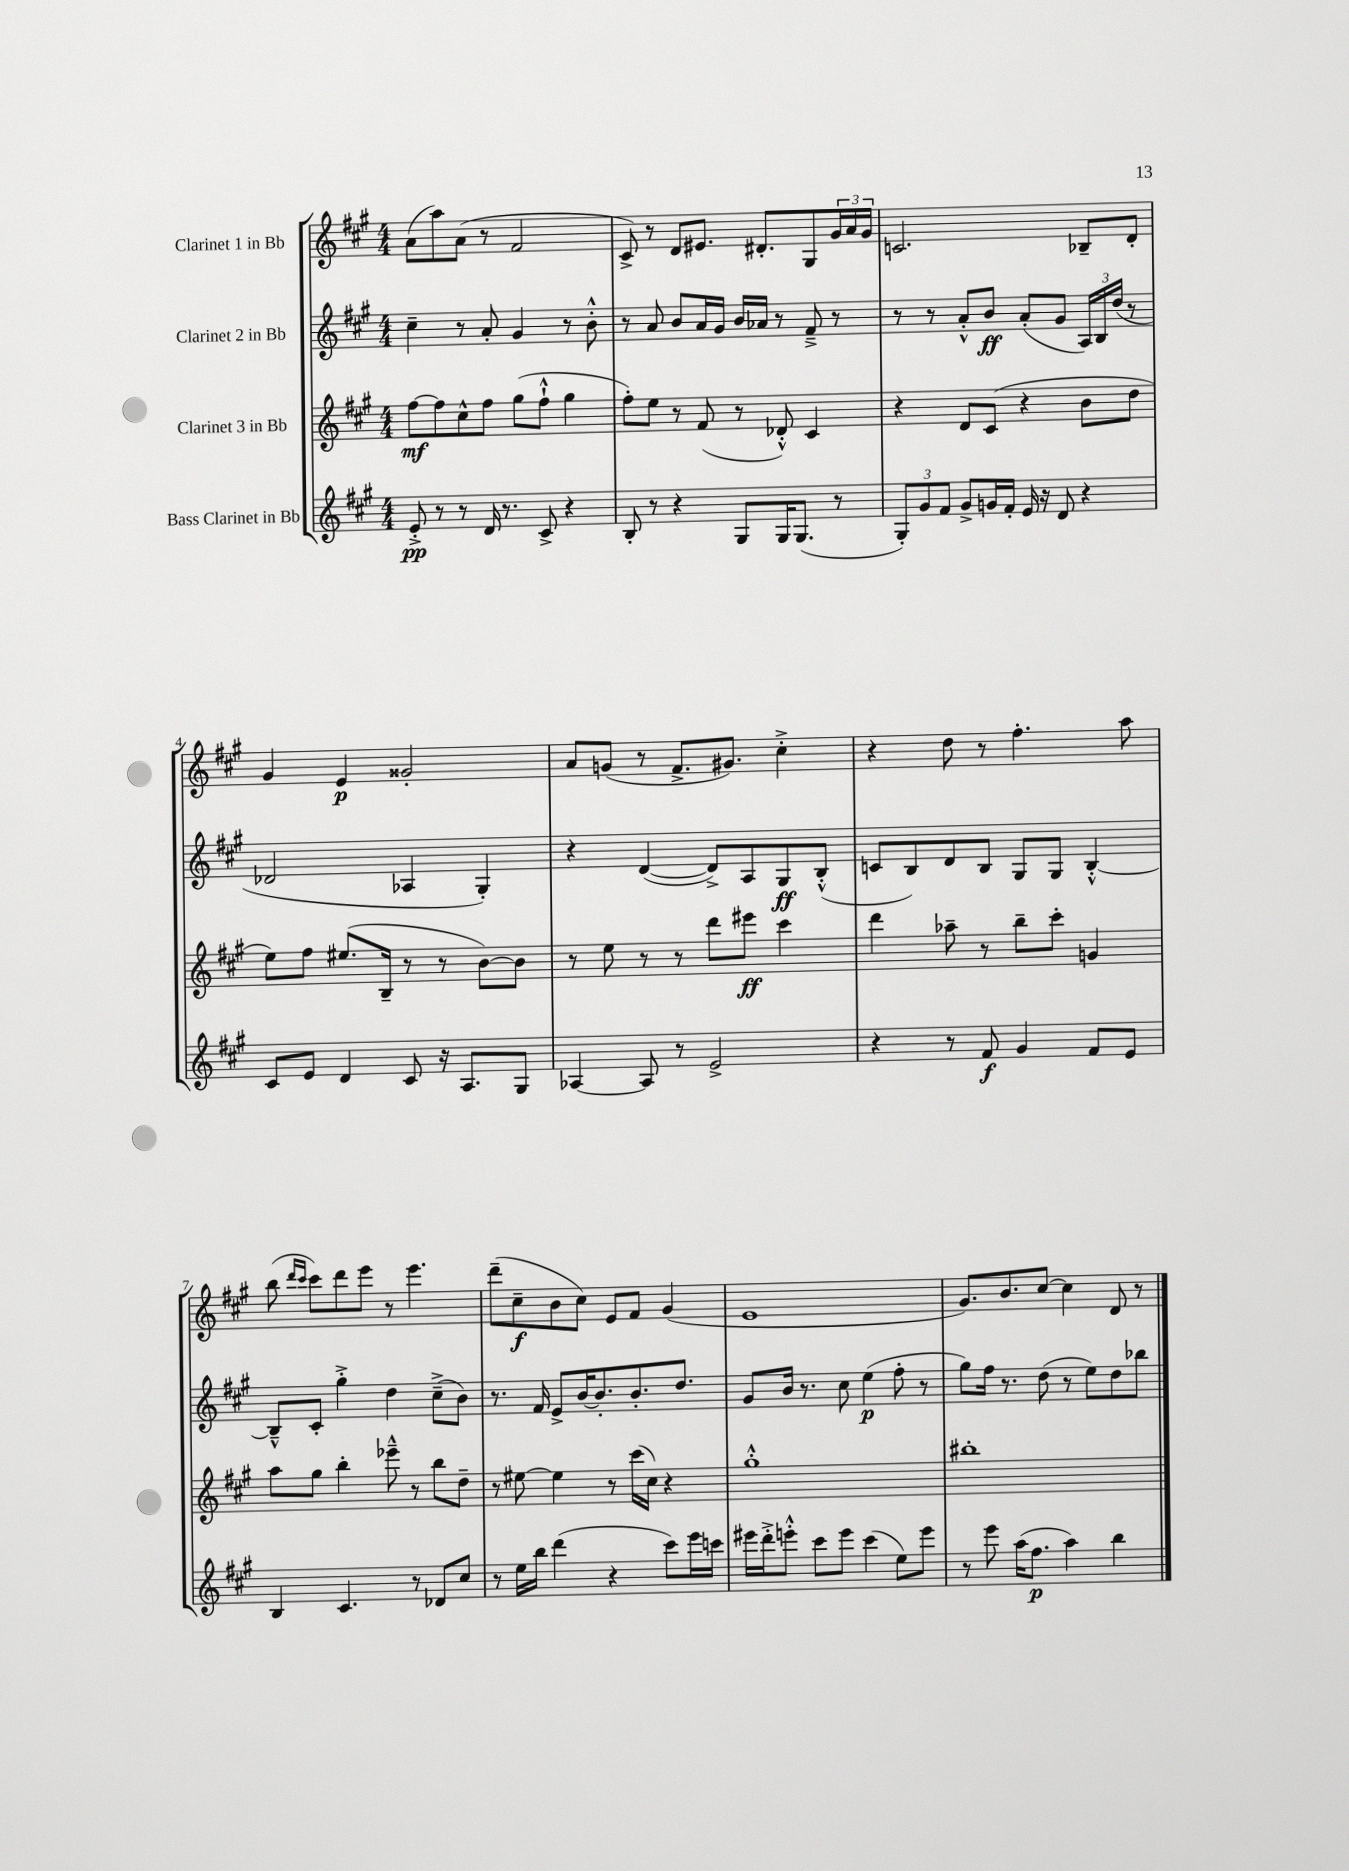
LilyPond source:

<<
\new StaffGroup <<
\new Staff = "s0" \with { instrumentName = "Clarinet 1 in Bb" } {
    \clef treble \key a \major \numericTimeSignature \time 4/4
    a'8( a''8) a'8( r8 fis'2 |
    cis'8->) r8 d'8 eis'8. dis'8.-. gis8 \tuplet 3/2 { gis'16 a'16 gis'16 } |
    c'2. bes8-- d'8-. |
    gis'4 e'4\p gisis'2-. |
    a'8 g'8( r8 fis'8.-> gis'8.) cis''4-.-> |
    r4 d''8 r8 fis''4.-. a''8 |
    b''8( \grace { d'''16 cis'''16 } cis'''8) d'''8 e'''8 r8 e'''4. |
    d'''8--( cis''8--\f b'8 cis''8) e'8 fis'8 gis'4( |
    e'1 |
    gis'8.) b'8. cis''8~ cis''4 d'8 r8 \bar "|." |
}
\new Staff = "s1" \with { instrumentName = "Clarinet 2 in Bb" } {
    \clef treble \key a \major \numericTimeSignature \time 4/4
    cis''4-- r8 a'8-. gis'4 r8 b'8-.-^ |
    r8 a'8 b'8 a'16 gis'16 b'16 aes'16 r8 fis'8---> r8 |
    r8 r8 a'8-.-^ b'8\ff a'8-.( gis'8 \tuplet 3/2 { a16) b16 d''16( } r8 |
    des'2 aes4 gis4-.) |
    r4 d'4~( d'8->) a8 gis8\ff b8-.-^( |
    c'8 b8) d'8 b8 gis8 gis8 b4~-.-^ |
    b8---^ cis'8-. gis''4-.-> d''4 cis''8--->( b'8) |
    r8. fis'16 e'8-> b'16~ b'8.-. b'8.-. d''8. |
    gis'8 b'16 r8. cis''8 e''4\p( fis''8-. r8 |
    gis''8) fis''16 r8. d''8( r8 e''8) d''8 bes''8 \bar "|." |
}
\new Staff = "s2" \with { instrumentName = "Clarinet 3 in Bb" } {
    \clef treble \key a \major \numericTimeSignature \time 4/4
    fis''8~\mf fis''8 cis''8-^ fis''8 gis''8( fis''8-!-^ gis''4 |
    fis''8-.) e''8 r8 fis'8( r8 des'8-.-^) cis'4 |
    r4 d'8 cis'8( r4 b'8 d''8 |
    e''8) fis''8 eis''8.( b16-- r8 r8 b'8~) b'8 |
    r8 e''8 r8 r8 d'''8 eis'''8\ff cis'''4 |
    d'''4 aes''8-- r8 b''8-- cis'''8-. g'4 |
    a''8 gis''8 b''4-. ees'''8---^ r8 b''8 d''8-- |
    r8 eis''8~ eis''4 r8 cis'''16( cis''16) r4 |
    gis''1-.-^ |
    bis''1-. \bar "|." |
}
\new Staff = "s3" \with { instrumentName = "Bass Clarinet in Bb" } {
    \clef treble \key a \major \numericTimeSignature \time 4/4
    e'8-.->\pp r8 r8 d'16 r8. cis'8-> r4 |
    b8-. r8 r4 gis8 gis16 gis8.( r8 |
    \tuplet 3/2 { gis8-.) gis'8 fis'8 } gis'8-> g'16 fis'16-. e'16 r16 d'8 r4 |
    cis'8 e'8 d'4 cis'8 r16 a8. gis8 |
    aes4~ aes8 r8 e'2-> |
    r4 r8 fis'8\f gis'4 fis'8 e'8 |
    b4 cis'4. r8 des'8 cis''8 |
    r8 e''16 b''16 d'''4( r4 cis'''8) e'''16 c'''16 |
    eis'''16 d'''16-.-> e'''8-.-^ cis'''8 e'''8 cis'''4( e''8) e'''8 |
    r8 e'''8 a''16( fis''8.\p a''4) b''4 \bar "|." |
}
>>
>>
